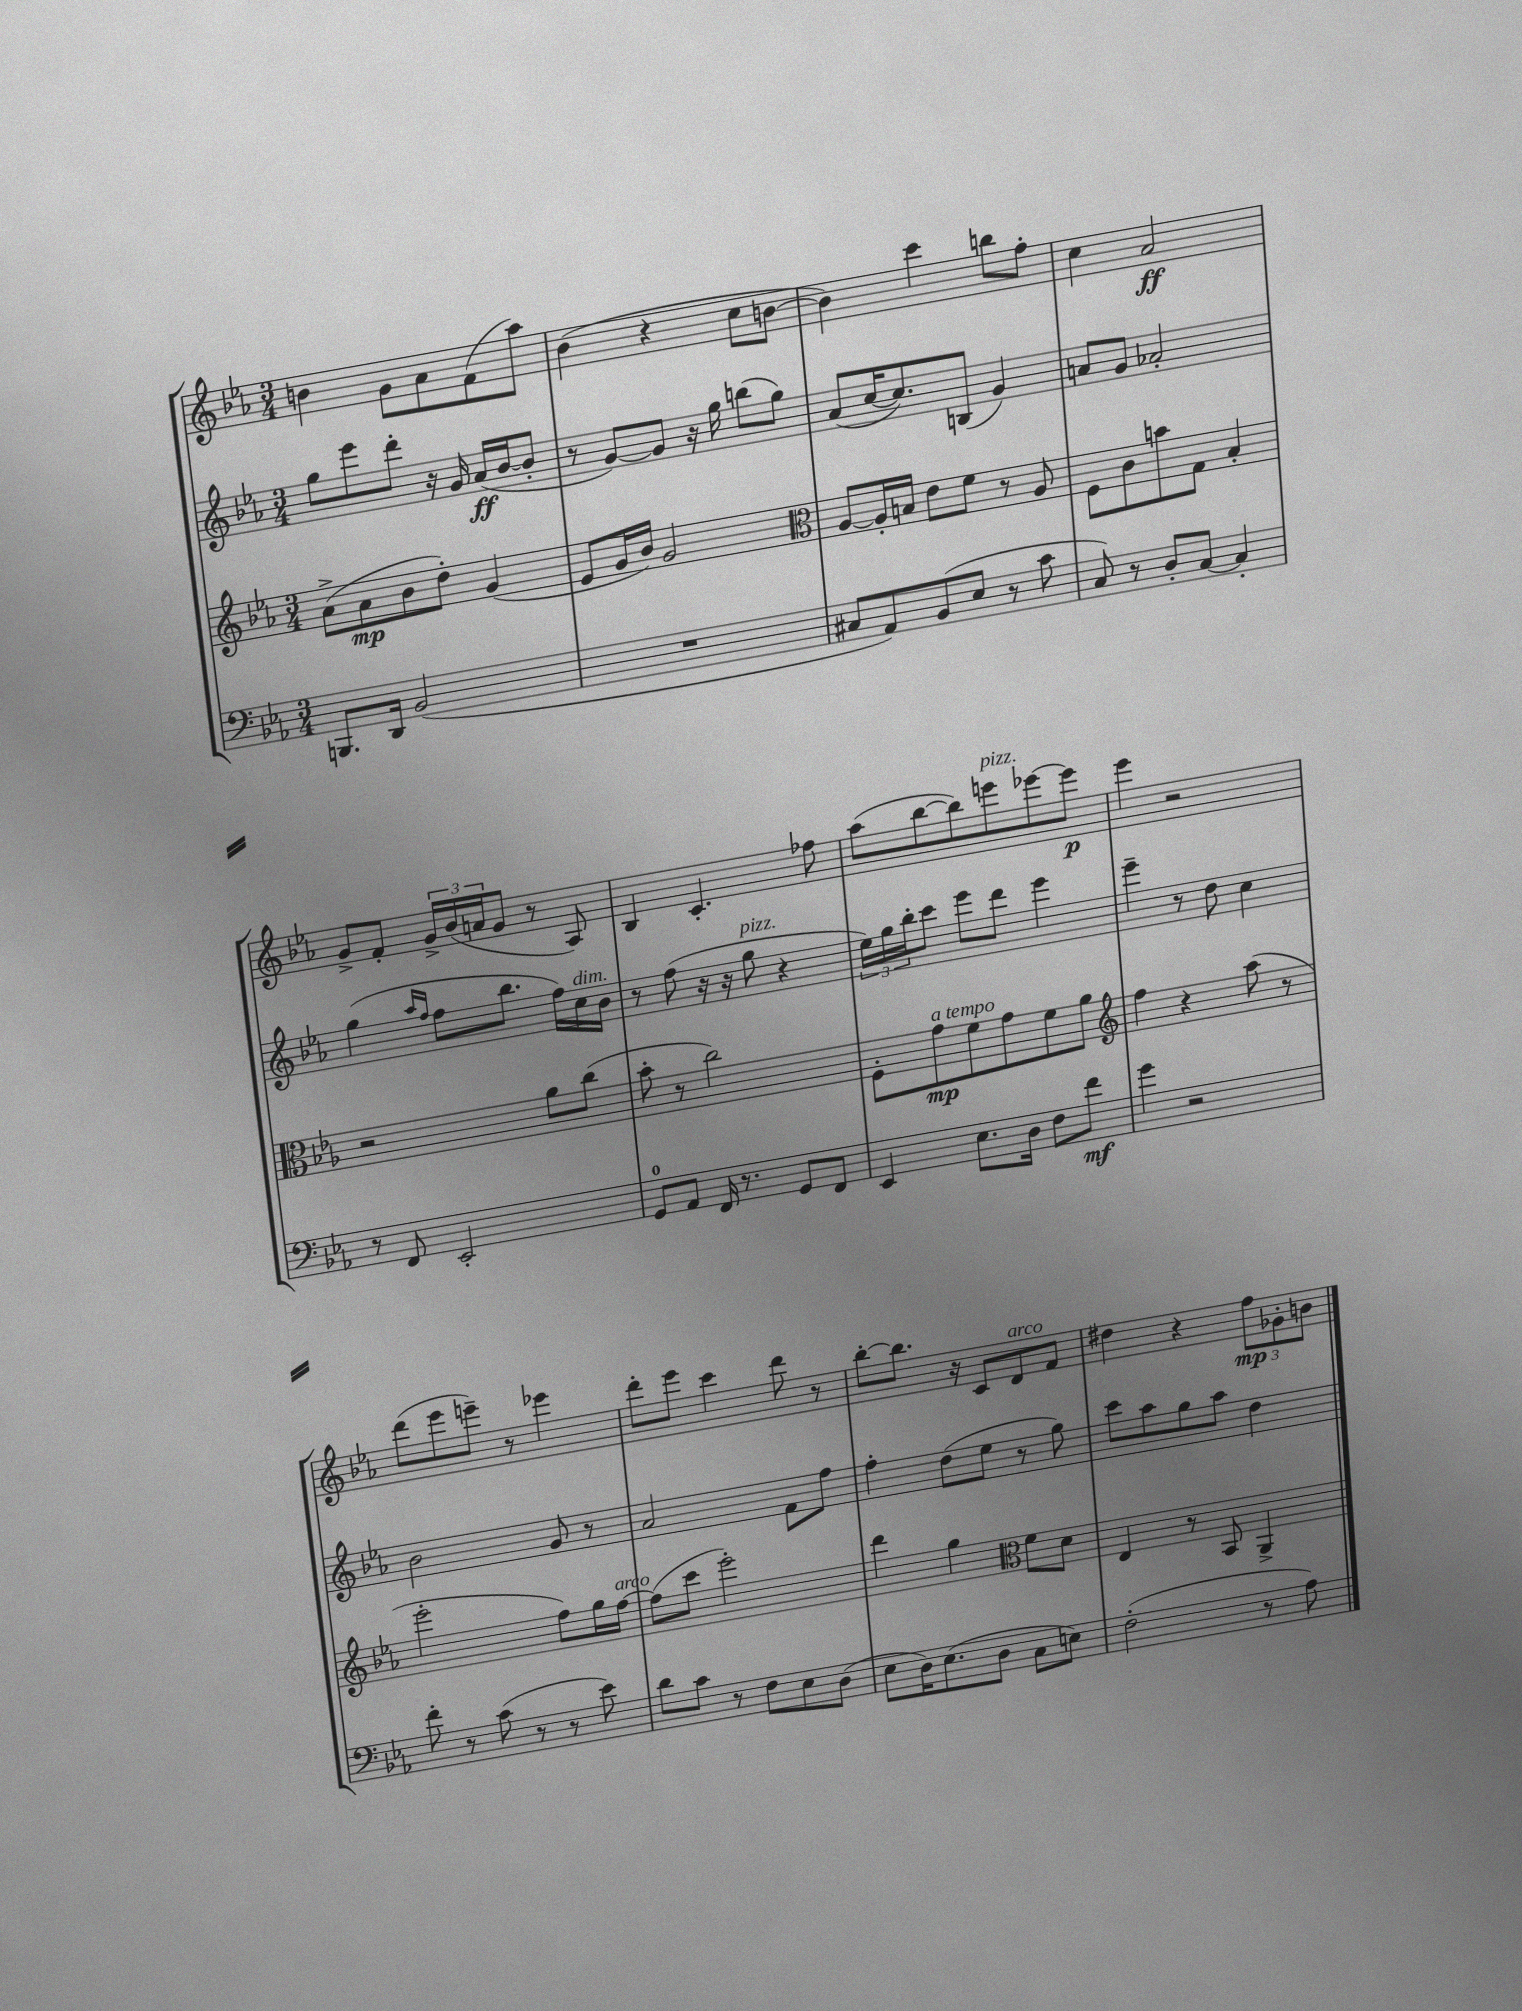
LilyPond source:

<<
\new StaffGroup <<
\new Staff = "s0" {
    \clef treble \key ees \major \numericTimeSignature \time 3/4
    b'4 g'8 aes'8 f'8( aes''8) |
    bes'4( r4 c''8 b'8~ |
    b'4) c'''4 b''8 f''8-. |
    c''4 aes'2\ff |
    g'8-> f'8-. \tuplet 3/2 { g'16-> bes'16( a'16 } g'8 r8 aes8) |
    bes4 c'4.-. fes''8 |
    aes''8( bes''8~ bes''8) e'''8^\markup { \italic "pizz." } ees'''8~ ees'''8\p |
    ees'''4 r2 |
    d'''8( ees'''8 e'''8--) r8 ees'''4 |
    d'''8-. ees'''8 c'''4 d'''8 r8 |
    bes''8~-. bes''8. r16 c'8 d'8^\markup { \italic "arco" } f'8 |
    dis''4 r4 \tuplet 3/2 { f''8\mp ges'8-. b'8 } \bar "|." |
}
\new Staff = "s1" {
    \clef treble \key ees \major \numericTimeSignature \time 3/4
    g''8 ees'''8 d'''8-. r16 g'16 aes'16\ff( bes'16~ bes'8-. |
    r8 g'8~) g'8 r16 g''16 b''8( g''8) |
    aes'8( c''16~ c''8.) b8( g'4) |
    a'8 g'8 aes'2-. |
    g''4( \grace { aes''16 f''16 } f''8 bes''8. f''16) c''16^\markup { \italic "dim." } bes'16 |
    r8 f''8( r16 r16 g''8^\markup { \italic "pizz." } r4 |
    \tuplet 3/2 { ees''16) g''16 bes''16-. } c'''8 ees'''8 d'''8 ees'''4 |
    ees'''4-- r8 d''8 c''4 |
    bes'2 g'8 r8 |
    aes'2 f'8 f''8 |
    f''4-. d''8( ees''8 r8 g''8) |
    c'''8 aes''8 g''8 aes''8 d''4 \bar "|." |
}
\new Staff = "s2" {
    \clef treble \key ees \major \numericTimeSignature \time 3/4
    aes'8->( aes'8\mp bes'8 d''8-.) g'4( |
    ees'8 g'16 bes'16) g'2 |
    \clef alto aes8~ aes16-. b16 ees'8 f'8 r8 aes8 |
    f8 c'8 b'8 g8 bes4-. |
    r2 aes'8 c''8( |
    bes'8-. r8 c''2) |
    f8-. g'8\mp^\markup { \italic "a tempo" } f'8 g'8 f'8 aes'8 |
    \clef treble f''4 r4 aes''8( r8 |
    ees'''2-. f''8) g''16 f''16~^\markup { \italic "arco" } |
    f''8( c'''8 ees'''2-.) |
    d'''4 g''4 \clef alto f'8 d'8 |
    ees4 r8 bes,8 aes,4-> \bar "|." |
}
\new Staff = "s3" {
    \clef bass \key ees \major \numericTimeSignature \time 3/4
    b,,8. d,16 bes,2( |
    R2. |
    cis8 aes,8) bes,8( ees8 r8 c'8 |
    c8) r8 d8-. c8~ c4-. |
    r8 f,8 ees,2-. |
    g,8-0 aes,8 f,16 r8. g,8 f,8 |
    ees,4 ees8. d16 f8 f'8\mf |
    g'4 r2 |
    f'8-. r8 c'8( r8 r8 ees'8) |
    d'8 c'8 r8 f8 ees8 d8( |
    ees8 d16) ees8.( d8 c8 e8) |
    f2-.( r8 aes8) \bar "|." |
}
>>
>>
\layout { \context { \Score \remove "Bar_number_engraver" } }
